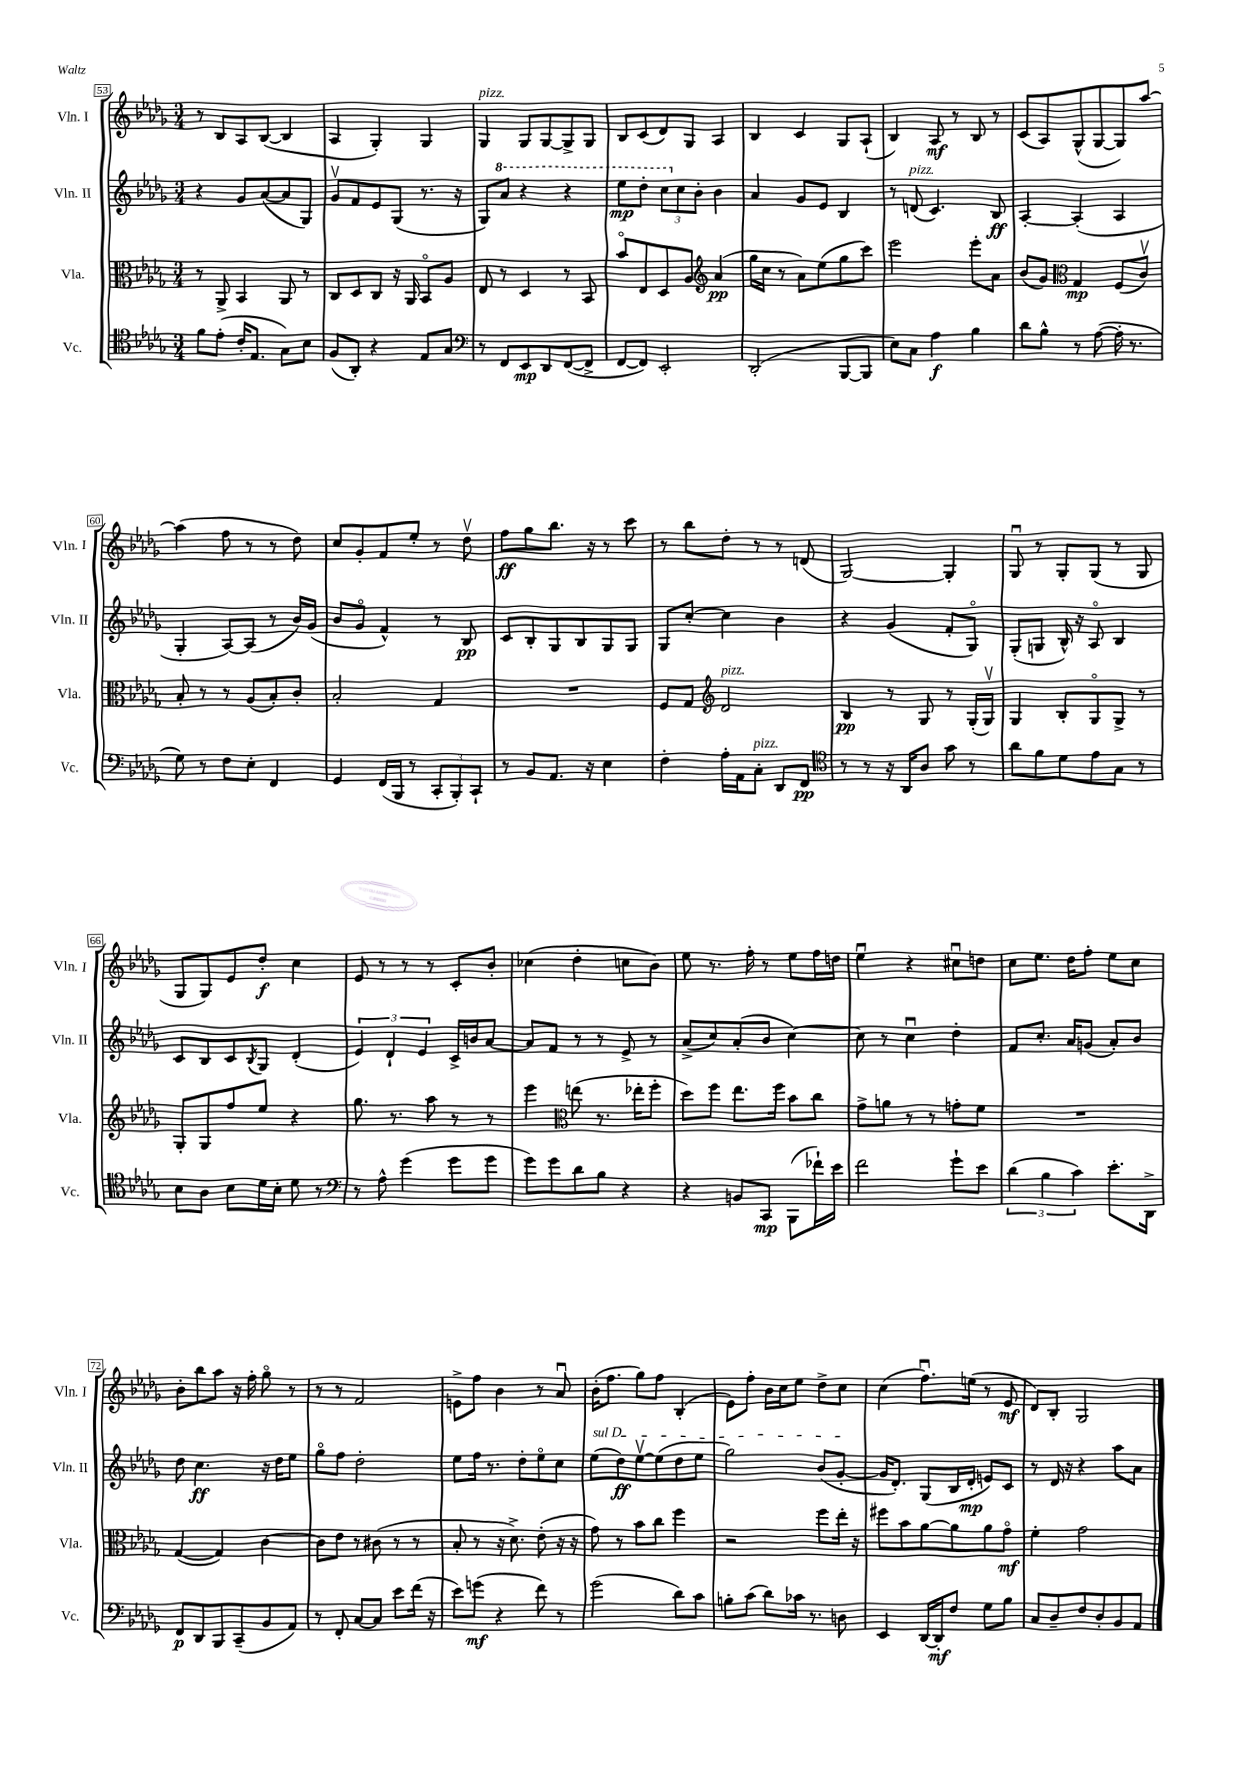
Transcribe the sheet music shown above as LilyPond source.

<<
\new StaffGroup <<
\new Staff = "s0" \with { instrumentName = "Vln. I" shortInstrumentName = "Vln. I" } {
    \clef treble \key des \major \numericTimeSignature \time 3/4
    r8 bes8 aes8 bes8~( bes4 |
    aes4 ges4-.) ges4 |
    ges4^\markup { \italic "pizz." } ges8 ges8~ ges8-> ges8 |
    bes8 c'8( des'8) ges8 aes4 |
    bes4 c'4 ges8 aes8-!( |
    bes4) aes8\mf r8 bes8 r8 |
    c'8( aes8) ges8-^( ges8~ ges8) aes''8~ |
    aes''4( f''8 r8 r8 des''8) |
    c''8 ges'8-. f'8 ees''8-. r8 des''8\upbow |
    f''8\ff ges''8 bes''8. r16 r8 c'''8 |
    r8 bes''8 des''8-. r8 r8 d'8( |
    ges2~) ges4-. |
    ges8\downbow r8 ges8-. ges8( r8 ges8 |
    ges8 ges8) ees'8 des''8-.\f c''4 |
    ees'8 r8 r8 r8 c'8-. bes'8-. |
    ces''4( des''4-. c''8 bes'8) |
    ees''8 r8. f''16-. r8 ees''8 f''16 d''16 |
    ees''4\downbow r4 cis''8\downbow d''8 |
    c''8 ees''8. des''16 f''8-. ees''8 c''8 |
    bes'8-. bes''8 aes''8 r16 f''16-. ges''8\flageolet r8 |
    r8 r8 f'2 |
    e'8-> f''8 bes'4 r8 aes'8\downbow |
    bes'16-.( f''8. ges''8) f''8 bes4-.( |
    ees'8) f''8-. bes'16 c''16 ees''8 des''8-> c''8 |
    c''4( f''8.\downbow) e''16( r8 ees'8\mf |
    des'8) bes8-. ges2 \bar "|." |
}
\new Staff = "s1" \with { instrumentName = "Vln. II" shortInstrumentName = "Vln. II" } {
    \clef treble \key des \major \numericTimeSignature \time 3/4
    r4 ges'8 aes'8~( aes'8 ges8) |
    ges'8\upbow f'8 ees'8 ges8( r8. r16 |
    ges8) \ottava #1 aes''8 r4 r4 |
    ees'''8\mp des'''8-. \tuplet 3/2 { c'''8 \ottava #0 c''8 bes'8-. } bes'4 |
    aes'4 ges'8 ees'8 bes4 |
    r8 d'8^\markup { \italic "pizz." }( c'4.) bes8\ff |
    aes4~-. aes4-.( aes4 |
    ges4-. aes8~) aes8( r8 bes'16) ges'16( |
    bes'8 ges'8\flageolet f'4-^) r8 bes8\pp |
    c'8 bes8-. ges8 bes8 ges8 ges8 |
    ges8 c''8~-. c''4 bes'4 |
    r4 ges'4( f'8-. ges8\flageolet) |
    ges8-.( g8 bes16-^) r16 aes8\flageolet bes4 |
    c'8 bes8 c'8 \acciaccatura { bes8 } ges8 des'4-.( |
    \tuplet 3/2 { ees'4) des'4-! ees'4 } c'16-> b'16 aes'8~ |
    aes'8 f'8 r8 r8 ees'8-> r8 |
    aes'8->( c''8) aes'8-.( bes'8 c''4~) |
    c''8 r8 c''4\downbow des''4-. |
    f'8 c''8.-. aes'16 g'8( aes'8-.) bes'8 |
    des''8 c''4.\ff r16 des''16 ees''8 |
    ges''8\flageolet f''8 des''2-. |
    ees''8 f''16 r8. des''8-. ees''8\flageolet c''8 |
    \once \override TextSpanner.bound-details.left.text = \markup { \italic "sul D" } ees''8\startTextSpan( des''8\ff) ees''8~\upbow ees''8( des''8 ees''8 |
    ges''2) bes'8( ges'8~-.\stopTextSpan |
    ges'16 des'8.-.) ges8( bes16 des'16-.\mp e'8) c'8 |
    r8 des'16 r16 r4 aes''8 aes'8 \bar "|." |
}
\new Staff = "s2" \with { instrumentName = "Vla." shortInstrumentName = "Vla." } {
    \clef alto \key des \major \numericTimeSignature \time 3/4
    r8 aes,8-> bes,4 aes,8 r8 |
    c8 des8 c8 r16 aes,16 bes,8\flageolet aes8 |
    ees8 r8 des4 r8 bes,8 |
    bes'8\flageolet ees8 des8 aes8 \clef treble aes'4\pp( |
    ges''16 c''16 r8 aes'8) ees''8( ges''8 c'''8) |
    ees'''2 ees'''8-. aes'8 |
    bes'8( ges'8) \clef alto ges4\mp f8( c'8\upbow) |
    bes8-. r8 r8 aes8( bes8-.) c'8-. |
    bes2-. ges4 |
    R2. |
    f8 ges8 \clef treble des'2^\markup { \italic "pizz." } |
    bes4\pp r8 ges8 r8 ges16-.( ges16\upbow) |
    ges4 bes8-. ges8\flageolet ges8-> r8 |
    ges8-. ges8 f''8 ees''8 r4 |
    ges''8. r8. aes''8 r8 r8 |
    ees'''4 \clef alto e''8( r8. ees''16-. f''8-. |
    des''8) f''8 ees''8. f''16 bes'8 c''8 |
    ges'8-> a'8 r8 r8 g'8-. f'8 |
    R2. |
    ges4~( ges4) c'4~ |
    c'8 ees'8 r8 cis'8( r8 r8 |
    bes8-. r8 r16 des'8.->) ees'8-.( r16 r16 |
    ges'8) r8 bes'8 c''8 f''4 |
    r2 f''8 ees''16-. r16 |
    fis''8 bes'8 aes'8~ aes'8 aes'8 ges'8\flageolet\mf |
    f'4-. ges'2 \bar "|." |
}
\new Staff = "s3" \with { instrumentName = "Vc." shortInstrumentName = "Vc." } {
    \clef tenor \key des \major \numericTimeSignature \time 3/4
    f'8 ees'8-.( c'16-. ees8. ges8) bes8 |
    f8( aes,8-.) r4 ees8 ges8 |
    \clef bass r8 f,8 ees,8\mp des,8 f,8~( f,8-> |
    f,8~ f,8) ees,2-. |
    des,2-.( bes,,8~ bes,,8 |
    ees8) c8 aes4\f bes4 |
    des'8 bes8-^ r8 aes8~( aes16-. r8. |
    ges8) r8 f8 ees8-. f,4 |
    ges,4 f,16( bes,,16 r8 \tuplet 3/2 { c,8-. bes,,8-.) c,8-! } |
    r8 bes,8 aes,8. r16 ees4 |
    f4-. aes16-. aes,16 c8-.^\markup { \italic "pizz." } des,8 f,8\pp |
    \clef tenor r8 r8 r16 aes,16 aes8 ges'8 r8 |
    aes'8 f'8 des'8 ees'8 ges8 r8 |
    bes8 aes8 bes8 des'16 bes16-. des'8 r8 |
    \clef bass r8 aes8-^ ges'4( ges'8 ges'8 |
    ges'8) ges'8 des'8 bes8 r4 |
    r4 b,8 c,8\mp bes,,8( fes'16-!) ees'16 |
    f'2 ges'8-! ees'8 |
    \tuplet 3/2 { des'4( bes4 c'4) } ees'8.-. des,16-> |
    f,8\p des,8 bes,,8 c,8--( bes,8 aes,8) |
    r8 f,8-. c8~ c8 ees'8 f'16( r16 |
    ees'8) g'8\mf( r4 f'8) r8 |
    ges'2( des'8) c'8 |
    b8-. c'8( des'8) ces'16 r8. d8 |
    ees,4 des,16~ des,16-.\mf f8 ges8 bes8 |
    c8 des8-- f8 des8-. bes,8 aes,8 \bar "|." |
}
>>
>>
\layout { \context { \Score currentBarNumber = #53 \override BarNumber.stencil = #(make-stencil-boxer 0.1 0.3 ly:text-interface::print) } }
